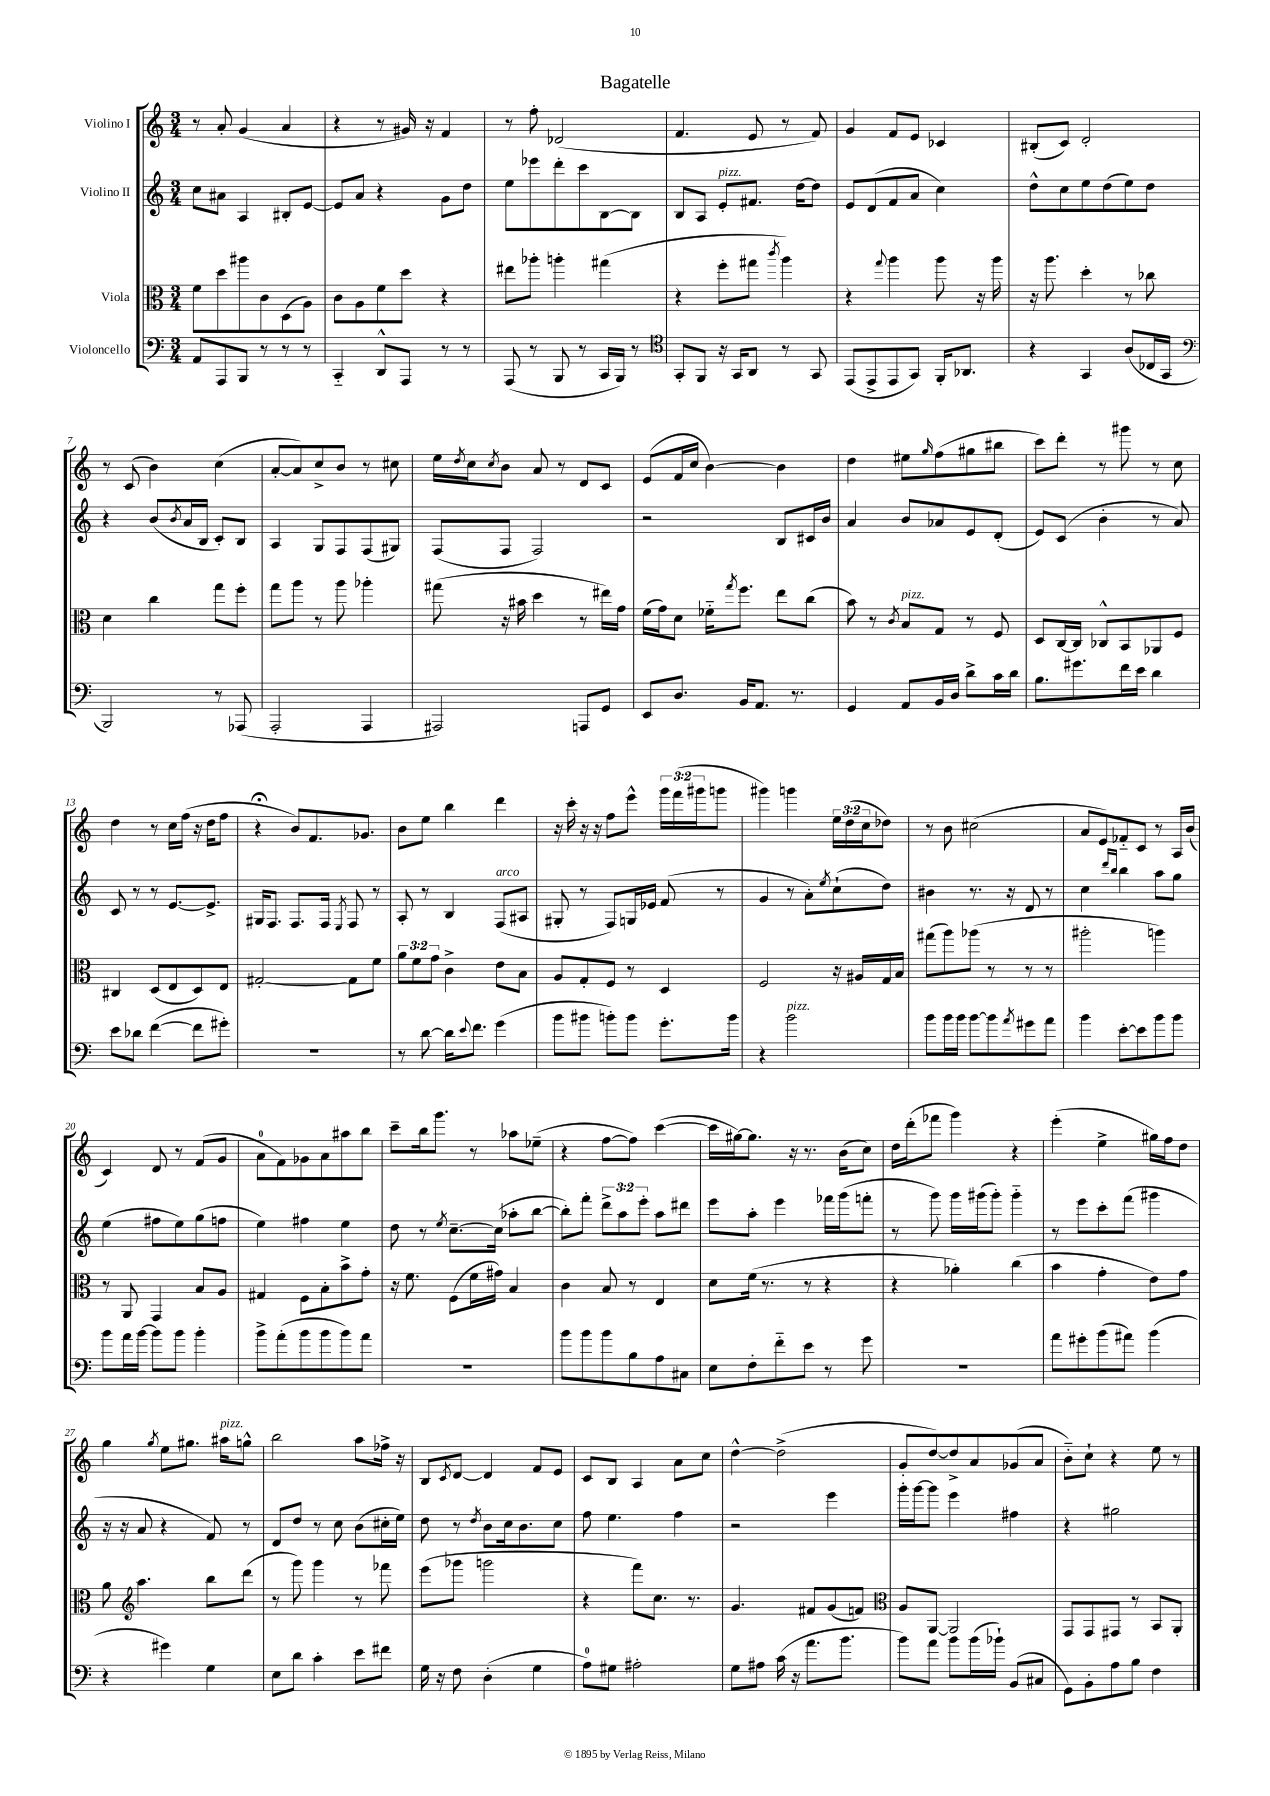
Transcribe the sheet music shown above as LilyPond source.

\header { title = "Bagatelle" }
<<
\new StaffGroup <<
\new Staff = "s0" \with { instrumentName = "Violino I" } {
    \clef treble \key c \major \numericTimeSignature \time 3/4 \override Staff.TupletNumber.text = #tuplet-number::calc-fraction-text
    r8 a'8-. g'4( a'4 |
    r4 r8 gis'16) r16 f'4 |
    r8 f''8-. des'2( |
    f'4. e'8 r8 f'8) |
    g'4 f'8 e'8 ces'4 |
    bis8-.( c'8) d'2-. |
    r8 c'8( b'4) c''4( |
    a'8~-. a'8) c''8-> b'8 r8 cis''8 |
    e''16 \acciaccatura { d''8 } c''16 \acciaccatura { c''8 } b'8 a'8 r8 d'8 c'8 |
    e'8( f'16 c''16 b'4~) b'4 |
    d''4 eis''8 \grace { g''16 } f''8( gis''8 bis''8 |
    c'''8) d'''8-. r8 gis'''8 r8 c''8 |
    d''4 r8 c''16 f''16( r16 d''16 f''8 |
    r4\fermata b'8) f'8. ges'8. |
    b'8 e''8 b''4 d'''4 |
    r16 c'''16-. r16 r16 f''8 e'''8-^ \tuplet 3/2 { g'''16 f'''16( gis'''16 } g'''8 |
    gis'''4) g'''4 \tuplet 3/2 { e''16 d''16( c''16 } des''8) |
    r8 b'8 cis''2( |
    a'8 e'8) fes'8-_ c'8 r8 a16 b'16( |
    c'4) d'8 r8 f'8( g'8 |
    a'8-0 f'8) ges'8 a'8 ais''8 b''8 |
    c'''8-- b''16 g'''8. r8 aes''8 ees''8--( |
    r4 f''8~ f''8) c'''4~( |
    c'''16 gis''16~) gis''8. r16 r8. b'16( c''8) |
    d''16 d'''16-.( fes'''8 g'''4) r4 |
    e'''4-.( e''4-> gis''16) f''16 d''8 |
    g''4 \acciaccatura { g''8 } e''8 gis''8. ais''16^\markup { \italic "pizz." } g''8-^ |
    b''2 a''8 fes''16-> r16 |
    b8 \acciaccatura { c'8 } d'8~ d'4 f'8 e'8 |
    c'8 b8 a4 a'8 c''8 |
    d''4~-^ d''2->( |
    g'8-. d''8~) d''8-> a'8 ges'8( a'8 |
    b'8-_) c''8-! r4 e''8 r8 \bar "|." |
}
\new Staff = "s1" \with { instrumentName = "Violino II" } {
    \clef treble \key c \major \numericTimeSignature \time 3/4 \override Staff.TupletNumber.text = #tuplet-number::calc-fraction-text
    c''8 ais'8 a4 bis8-. e'8~ |
    e'8 a'8 r4 g'8 d''8 |
    e''8 ees'''8 d'''8-. c'''8 b8~ b8 |
    b8 a8 e'8-.^\markup { \italic "pizz." } fis'8. d''16~ d''8 |
    e'8 d'8( f'8 a'8 c''4) |
    d''8-^ c''8 e''8 d''8( e''8) d''8 |
    r4 b'8( \acciaccatura { b'8 } a'16 b16 c'8-.) b8 |
    a4 g8 f8 f8( gis8) |
    f8( f8 f2) |
    r2 b8 cis'16 b'16 |
    a'4 b'8 aes'8 e'8 d'8-.( |
    e'8) c'8( b'4-. r8 a'8) |
    c'8 r8 r8 e'8.~ e'8.-> |
    gis16 f8. f8. f16 \acciaccatura { e8 } f8 r8 |
    a8-. r8 b4 f8^\markup { \italic "arco" }( ais8 |
    gis8-. r8 f8) g16 ees'16 f'8( r8 |
    g'4 r8 a'8-.) \acciaccatura { e''8 } c''8-!( d''8) |
    bis'4 r8. r16 d'8 r8 |
    c''4 \grace { d'''16 b''16 } b''4 a''8 g''8 |
    e''4( fis''8 e''8) g''8( f''8 |
    e''4) fis''4 e''4 |
    d''8 r8 \acciaccatura { e''8 } c''8.~-- c''16( aes''8-. b''8~ |
    b''8-.) f'''8-. \tuplet 3/2 { d'''8-> a''8 e'''8-. } a''8 dis'''8 |
    e'''8 a''8-. e'''4 fes'''16 g'''16( f'''8-. |
    r8 g'''8) g'''16 gis'''16( gis'''8-.) gis'''4-_ |
    r8 e'''8 c'''8-. f'''8( gis'''4 |
    r16 r16 a'8 r4 f'8) r8 |
    d'8 d''8 r8 c''8 b'8( cis''16-. e''16) |
    d''8 r8 \acciaccatura { d''8 } b'8 c''16 b'8. c''8 |
    f''8 e''4. f''4 |
    r2 e'''4 |
    g'''16-. g'''16~ g'''8 e'''4 fis''4 |
    r4 gis''2 \bar "|." |
}
\new Staff = "s2" \with { instrumentName = "Viola" } {
    \clef alto \key c \major \numericTimeSignature \time 3/4 \override Staff.TupletNumber.text = #tuplet-number::calc-fraction-text
    f'8 d''8 ais''8 c'8 d8( a8) |
    c'8 a8 f'8 d''8 r4 |
    eis''8 aes''8-. a''4-. gis''4( |
    r4 f''8-. gis''8 \acciaccatura { c'''8 } a''4) |
    r4 \appoggiatura { g''8 } a''4 a''8 r16 a''16 |
    r16 a''8. d''4-. r8 ces''8 |
    d'4 c''4 g''8 f''8-. |
    g''8 a''8 r8 a''8 aes''4-. |
    gis''8( r16 bis'16 d''4 r8 eis''16) g'16 |
    f'16( g'16) d'8 fes'16-_ \acciaccatura { g''8 } f''8. e''8 c''8( |
    b'8) r8 \acciaccatura { c'8 } b8^\markup { \italic "pizz." } g8 r8 f8 |
    d8 c16~ c16 ces8-^ b,8 aes,8 f8 |
    cis4 d8( e8 d8) e8 |
    gis2~-. gis8 f'8 |
    \tuplet 3/2 { a'8 f'8 g'8 } c'4-> e'8 b8 |
    a8 g8-. f8 r8 d4 |
    f2 r16 ais16 g16 b16 |
    gis''8( a''8) aes''8( r8 r8 r8 |
    ais''2-. a''4) |
    r8 a,8 g,4 b8 a8 |
    gis4 f8 b8-. b'8-> g'8-. |
    r16 f'8. f8( f'16 gis'16) b4 |
    c'4 b8 r8 e4 |
    d'8 f'16( r8. r8 r4 |
    r4 aes'4-.) c''4( |
    b'4 g'4-. e'8) g'8 |
    a'8 \clef treble a''4. b''8 d'''8( |
    r8 g'''8) g'''4 r8 fes'''8 |
    e'''8( ges'''8 g'''2 |
    r4 f'''8) c''8. r8. |
    g'4. fis'8 g'8( f'8) |
    \clef alto a8 a,8~ a,2 |
    g,8 g,8 gis,8 r8 b,8 a,8-. \bar "|." |
}
\new Staff = "s3" \with { instrumentName = "Violoncello" } {
    \clef bass \key c \major \numericTimeSignature \time 3/4
    a,8 a,,8 b,,8 r8 r8 r8 |
    c,4-_ d,8-^ a,,8 r8 r8 |
    a,,8( r8 b,,8 r8 c,16 b,,16) r8 |
    \clef tenor g,8-. f,8 r16 g,16 a,8 r8 g,8 |
    e,8( e,8-> e,8 g,8) f,16-. aes,8. |
    r4 g,4 a8( ces16 g,16 |
    \clef bass b,,2) r8 aes,,8( |
    a,,2-. a,,4 |
    ais,,2) a,,8 g,8 |
    e,8 d8. b,16 a,8. r8. |
    g,4 a,8 b,16 d16 d'8-> c'16 d'16 |
    b8. gis'8. f'16 e'16 d'4 |
    e'8 des'8 f'4~( f'8 gis'8-.) |
    R2. |
    r8 d'8~ d'16 \appoggiatura { e'8 } f'8. g'4( |
    b'8 bis'8 b'8-.) b'8 g'8.-. b'16 |
    r4 b'2^\markup { \italic "pizz." } |
    b'8 b'16 b'16 b'8~ b'8 \acciaccatura { a'8 } gis'8 a'8 |
    b'4 e'8~-. e'8 b'8 b'8 |
    b'8 a'16 b'16~ b'8 b'8 b'4-. |
    b'8-> a'8-.( b'8 b'8 b'8) a'8 |
    R2. |
    b'8 b'8 b'8 b8 a8 cis8 |
    e8 f8-. f'8-_ e'8 r8 g'8 |
    R2. |
    a'8 gis'8-. b'8( ais'8) b'4( |
    r4 gis'4) g4 |
    e8 d'8 c'4-. e'8 fis'8 |
    g16 r16 f8 d4-.( g4 |
    a8-0) gis8 ais2-. |
    g8 ais8 c'16( r16 a'8. b'8. |
    b'8) a'8 b'8 b'16( bes'16-!) b,8( cis8 |
    g,8) b,8-. a8 b8 f4 \bar "|." |
}
>>
>>
